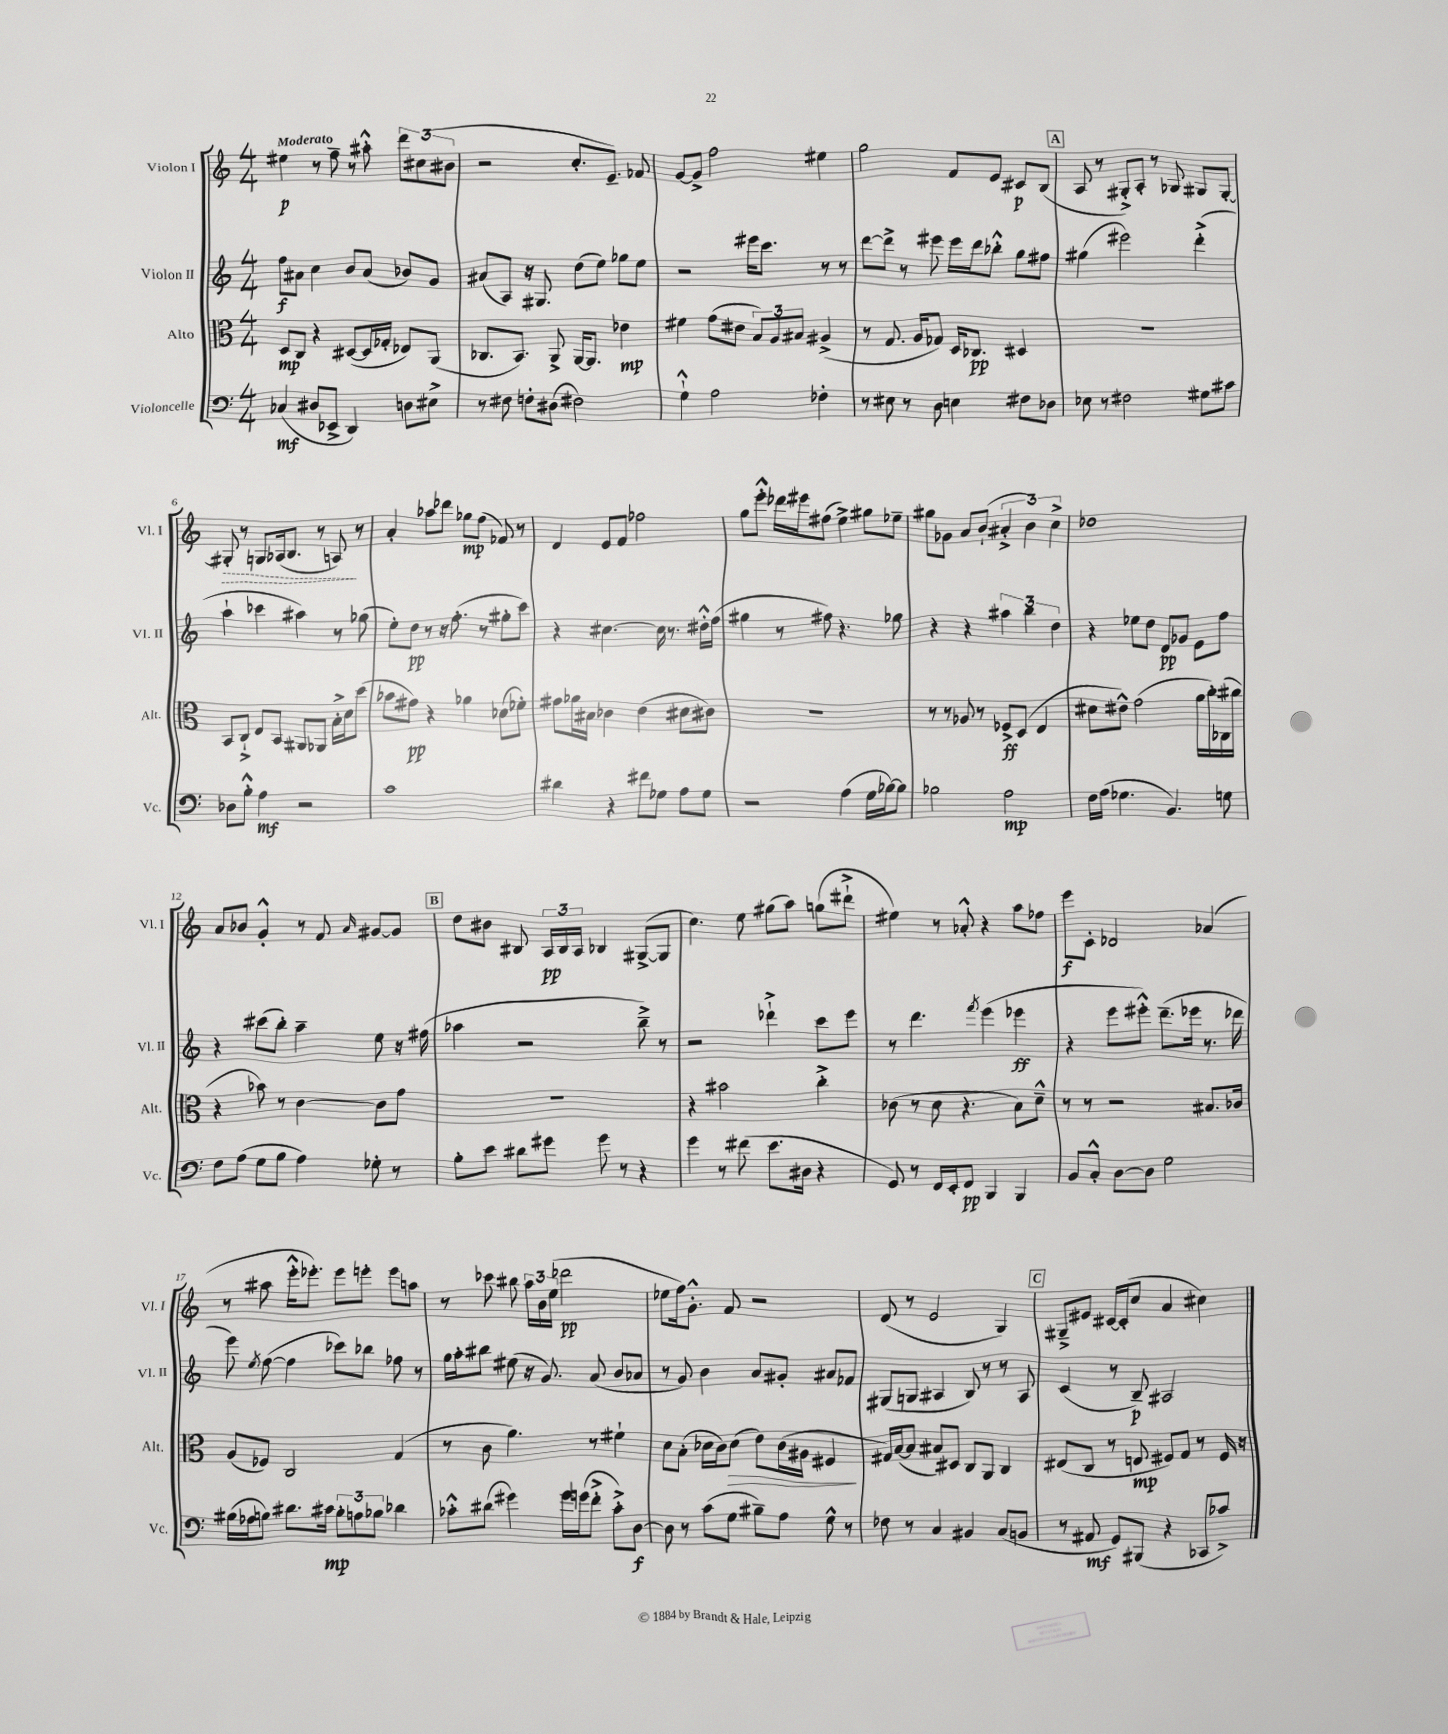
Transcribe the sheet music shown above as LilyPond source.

<<
\new StaffGroup <<
\new Staff = "s0" \with { instrumentName = "Violon I" shortInstrumentName = "Vl. I" } {
    \clef treble \key c \major \numericTimeSignature \time 4/4 \tempo "Moderato"
    \autoBeamOff eis''4\p r8 f''8-- r8 ais''8-.-^ \tuplet 3/2 { d'''8[ cis''8( bis'8] } |
    r2 c''8.[-. e'8.]--) fes'8 |
    g'8[~ g'8]-> f''2 eis''4 |
    g''2 f'8[ e'8] cis'8[\p b8]( |
    \mark \markup { \box "A" } a8 r8 gis8[-.->) a8]-. r8 ges8 gis8[ gis8]~-. |
    \once \override Hairpin.style = #'dashed-line gis8-.\> r8 g8[ aes16( b8.] r8 a8\!) r8 |
    a'4-. aes''8[ des'''8] ges''8[\mp f''8]( fes'8) r8 |
    d'4 e'8[ f'8] fes''2 |
    g''8[ e'''8]-.-^ des'''16[ eis'''16 fis''8]( e''4->) gis''8[ ees''8]-- |
    gis''8[ ges'8] a'8[ b'8]-!( \tuplet 3/2 { ais'4-.-> b'4) c''4-> } |
    des''1 |
    a'8[ bes'8] g'4-.-^ r8 f'8 \grace { a'16 } gis'8[~ gis'8] |
    \mark \markup { \box "B" } d''8[ bis'8] bis8 \tuplet 3/2 { a16[\pp bis16 a16] } bes4 gis8[~->( gis8] |
    c''4.) e''8 gis''8[( a''8]) g''8[( dis'''8]-!-> |
    eis''4) r8 aes'8-.-^ r4 a''8[ fes''8] |
    e'''8[\f c'8]-. des'2 aes'4( |
    r8 ais''8 e'''16[-.-^ ees'''8.]-.) ees'''8[ e'''8]-. e'''8[ a''8] |
    r8 ces'''8 bis''8 \tuplet 3/2 { a''16[ b'16 e''16]( } des'''2\pp |
    ees''8[ f''16) g'8.]-.-^ f'8 r2 |
    d'8( r8 e'2 g4) |
    \mark \markup { \box "C" } gis8[---> eis'8] cis'16[~ cis'16-.( c''8] a'4 cis''4) \bar "|." |
}
\new Staff = "s1" \with { instrumentName = "Violon II" shortInstrumentName = "Vl. II" } {
    \clef treble \key c \major \numericTimeSignature \time 4/4
    \autoBeamOff f''8[\f ais'8] c''4 b'8[ ais'8]( bes'8[) g'8] |
    ais'8[( a8]) r16 gis8. d''8[( e''8]) ges''8[ e''8] |
    r2 eis'''16[ c'''8.] r8 r8 |
    d'''8[~ d'''8]-> r8 eis'''8 eis'''16[ d'''16 bes''8]-.-^ g''8[ fis''8] |
    \mark \markup { \box "A" } gis''4( eis'''2) d'''4-.->( |
    a''4-! ces'''4 ais''4) r8 ges''8( |
    e''8[-.) d''8]\pp r8 r16 f''8.-.( r8 gis''8[-. c'''8]) |
    r4 cis''4.~ cis''16 r8. dis''16[-.-^ f''16]( |
    gis''4 r8 fis''8) r4. ges''8 |
    r4 r4 \tuplet 3/2 { ais''4 b''4 d''4 } |
    r4 ees''8[ d''8] d'8[\pp ges'8] e'8[ f''8] |
    r4 cis'''8[( b''8]-.) a''4-- e''8 r16 fis''16( |
    \mark \markup { \box "B" } aes''4 r2 b''8--->) r8 |
    r2 des'''4-!-> c'''8[ e'''8] |
    r8 d'''4. \acciaccatura { f'''8 } e'''4( ees'''4\ff |
    r4 e'''8[ eis'''8]-.-^) d'''8.[--( ees'''16] r8. des'''16 |
    e'''8) \acciaccatura { e''8 } f''8~( f''4 ces'''8[) bes''8] fes''8 r8 |
    g''16[ a''16-. bis''8] eis''8( r16 g'8.) a'8( b'8[ aes'8] |
    r8 g'8) b'4 a'8[ gis'8]-. ais'8[ fes'8] |
    gis8[( g8] ais4 b8) r8 r8 ais8 |
    \mark \markup { \box "C" } c'4( r8 b8--\p) ais2 \bar "|." |
}
\new Staff = "s2" \with { instrumentName = "Alto" shortInstrumentName = "Alt." } {
    \clef alto \key c \major \numericTimeSignature \time 4/4
    \autoBeamOff d8[\mp c8] r4 dis8[~( dis16 ges16]-. ees8[) a,8]( |
    ces8.[ b,8.]) a,8-> a,16[~ a,8.] ees'4\mp |
    fis'4 g'8[( eis'8] \tuplet 3/2 { b8[) a8 bis8] } ais4->( |
    r8 g8. a16[ ges8]) d16[ ces8.]\pp dis4 |
    \mark \markup { \box "A" } R1 |
    b,8[ c8]-!-> e8[ b,8] ais,8[ aes,8] b16[-.-> d'16 d''8]( |
    bes'8[ gis'8]\pp) r4 aes'4 des'8[( fes'8]-.) |
    gis'8[ aes'16 bis16] ces'4 e'4( dis'8[ cis'8]) |
    R1 |
    r8 r8 aes8 r8 fes8[->\ff d8]( e4 |
    dis'8[ eis'8]-^) g'2( a'16[ c''16-.) ces16( cis''16] |
    r4 bes'8) r8 c'4~ c'8[ g'8] |
    \mark \markup { \box "B" } r1 |
    r4 bis'2 c''4-.-> |
    ces'8( r8 d'8 r4. b8[) d'8]---^ |
    r8 r8 r2 bis8.[ ces'16] |
    a8[( fes8]) c2 g4( |
    r8 c'8 a'4.) r8 fis'4-! |
    d'8[ b8]-.( des'16[ c'16) des'8]\>( e'8[) c'16( ais16] fis4\! |
    gis16[) b16~( b8] bis8[) dis8] c8[ a,8] c4 |
    \mark \markup { \box "C" } eis8[( c8] r8 e8\mp fis8[) g8] r8 fis16 r16 \bar "|." |
}
\new Staff = "s3" \with { instrumentName = "Violoncelle" shortInstrumentName = "Vc." } {
    \clef bass \key c \major \numericTimeSignature \time 4/4
    \autoBeamOff ces4\mf( dis8[ ees,8]-> d,4) d8[ eis8]-> |
    r8 fis8 f8[-. dis8]( fis2) |
    g4-!-^ a2 fes4-. |
    r8 eis8 r8 d8 e4 fis8[ des8] |
    \mark \markup { \box "A" } ees8 r8 fis2 gis8[ cis'8] |
    des8[ b8]-.-^ a4\mf r2 |
    c'1 |
    dis'4 r4 fis'8[ ges8] a8[ ges8] |
    r2 a4( g16[ bes16~) bes8] |
    bes2 a2\mp |
    f16[ a16]( ges4. b,4.) g8 |
    f8[ a8]( g8[ b8] a4) ges8-. r8 |
    \mark \markup { \box "B" } b8[-. e'8] dis'8[ gis'8] gis'8 r8 r4 |
    g'4 r8 fis'8( e'8.[ dis16] r4 |
    g,8) r8 f,16[ e,16-. f,8]\pp b,,4 b,,4 |
    b,8[ c8]-.-^ d8[~ d8] g2 |
    bis16[( aes16 b8]) dis'8.[ cis'16]\mp \tuplet 3/2 { b8[-. a8 bes8] } des'4 |
    ces'8[-.-^ dis'8]( gis'4) gis'16[ g'16( f'8]-.-> ces'8[-.->) d8]~\f |
    d8 r8 c'8[( g8] bis8[--) a8] g8-^ r8 |
    fes8 r8 c4 bis,4 c8[( b,8] |
    \mark \markup { \box "C" } r8 ais,8\mf g,8[) bis,,8]( r4 ces,8[ ces'8]->) \bar "|." |
}
>>
>>
